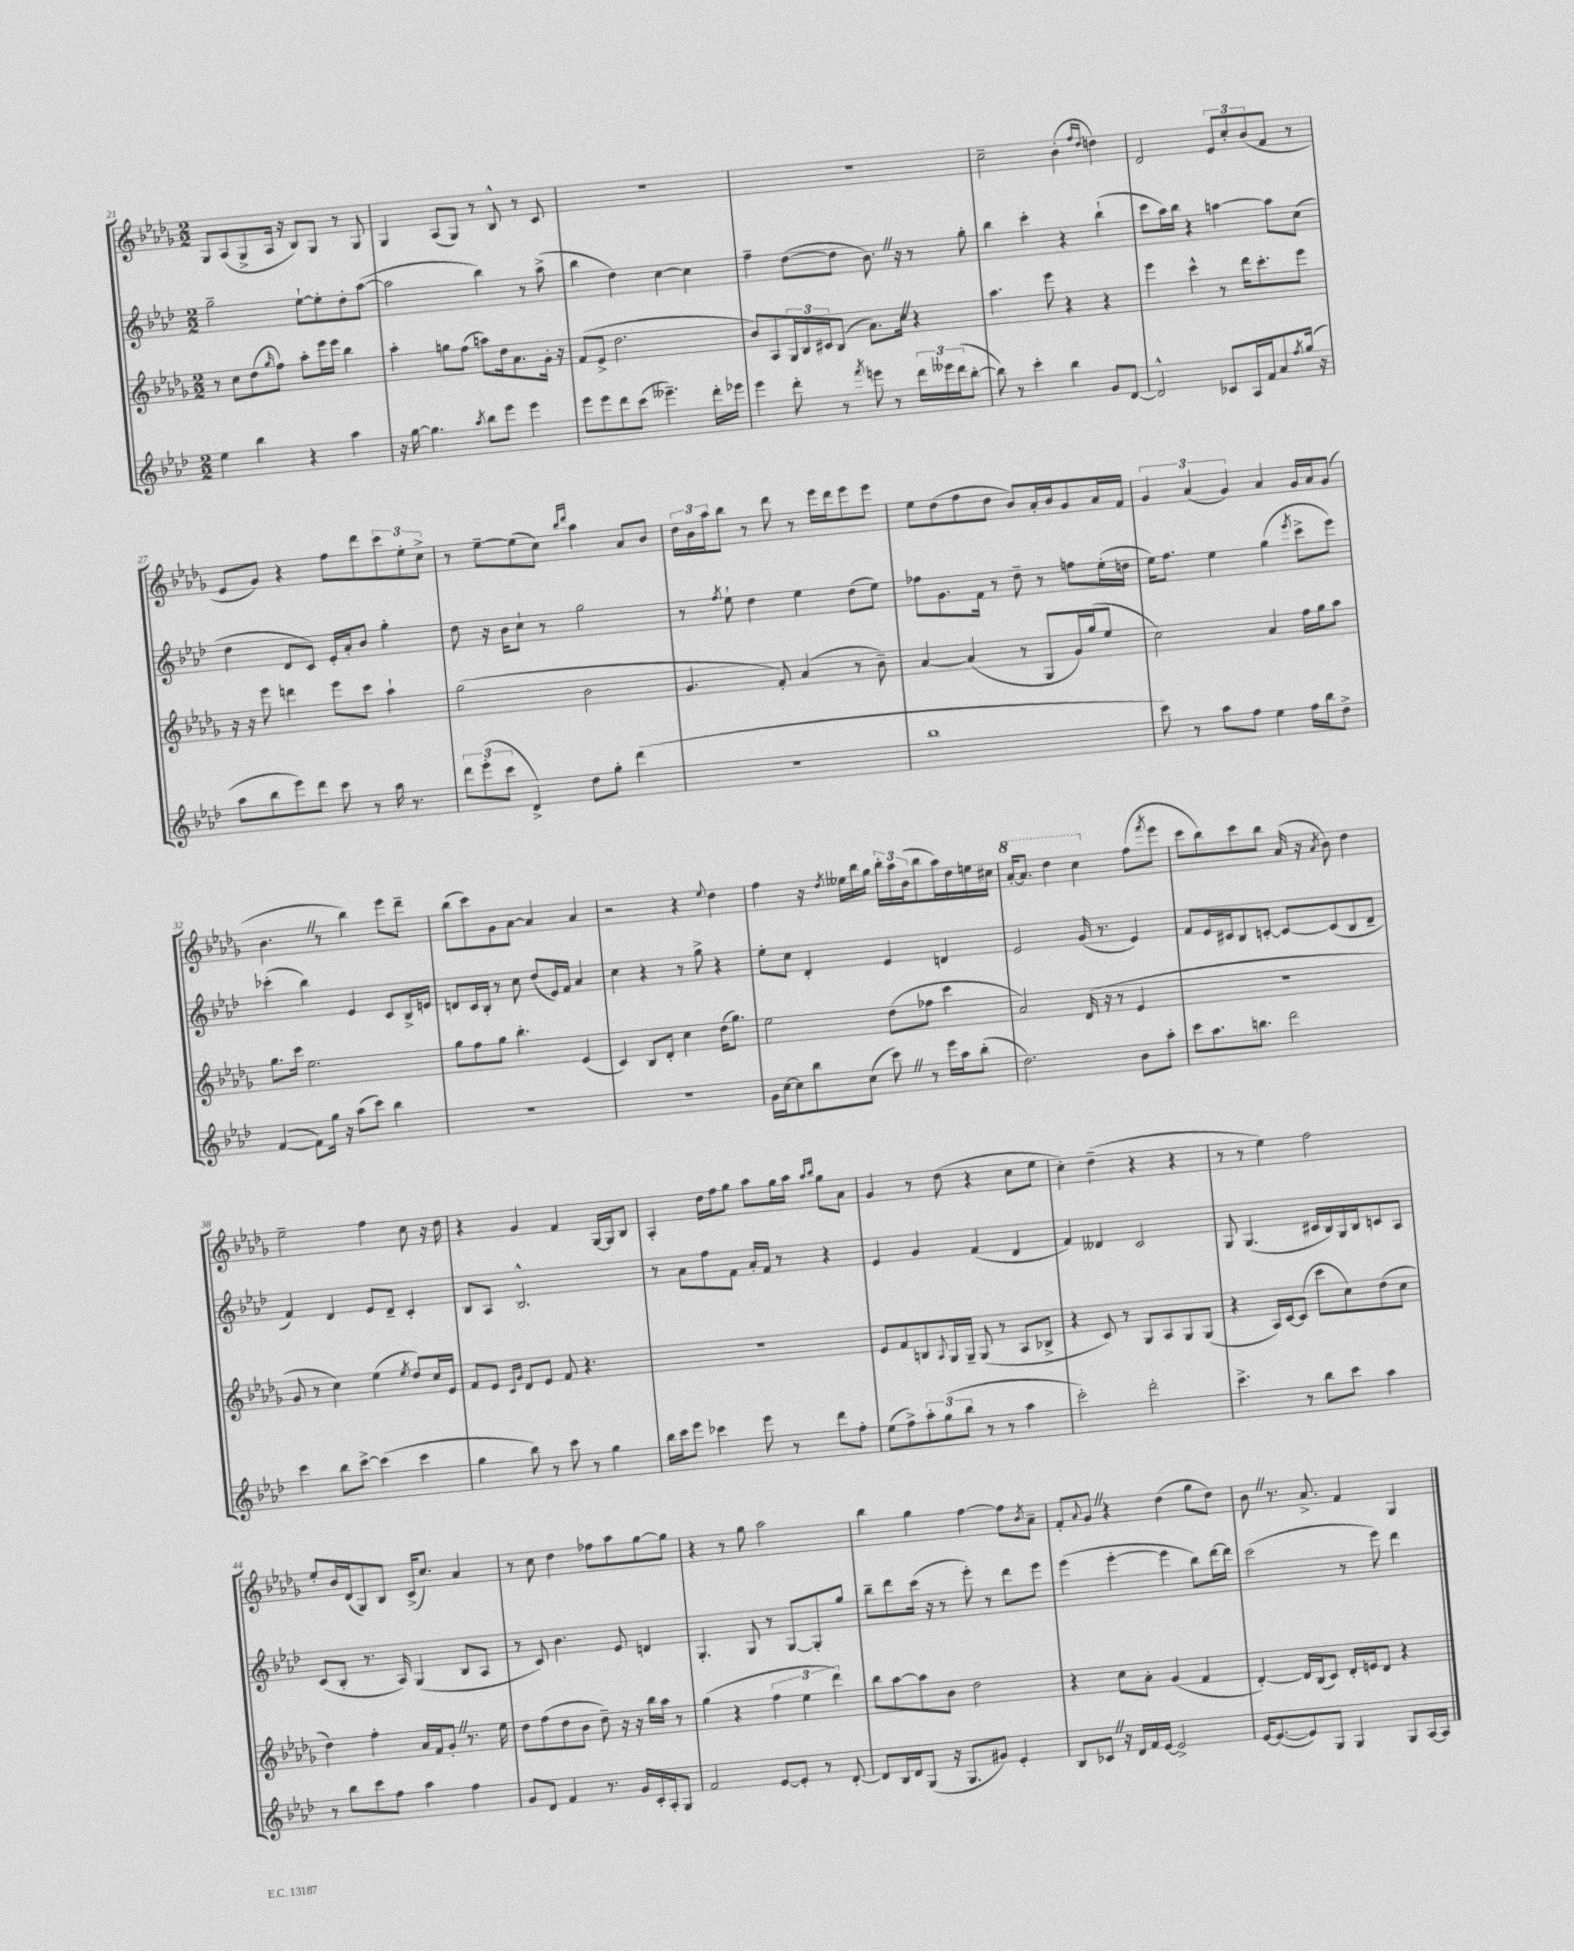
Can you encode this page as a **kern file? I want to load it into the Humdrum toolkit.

**kern	**kern	**kern	**kern
*staff4	*staff3	*staff2	*staff1
*clefG2	*clefG2	*clefG2	*clefG2
*k[b-e-a-d-]	*k[b-e-a-d-g-]	*k[b-e-a-d-]	*k[b-e-a-d-g-]
*M2/2	*M2/2	*M2/2	*M2/2
4ee-\	8r	2gg~\	8G-/L
.	8cc\L	.	(8A-/
4bb-\	(8dd-\	.	8G-^/
.	16qqgg-/	.	.
.	8ff\J)	.	16A-/Jk
.	.	.	16r
4r	8aa-'\L	[8ee-`\L	8B-/L)
.	16eee-\L	8ee-'\]	8G-/J
.	16eee-\JJ	.	.
4aa-\	4bb-\	8dd-'\	8r
.	.	([8aa-\J	8G-/
=	=	=	=
16r	4aa-'\	2aa-\]	4G-/
[16gg\	.	.	.
4.gg\]	.	.	.
.	8gg\L	.	(8A-/L
.	(8ff\J	.	8G-/J)
8qaa-/	.	.	.
8bb-\L	8aa\L)	4bb-\)	8r
8eee-\J	16dd-\k	.	8B-^^/
.	8.a-\	.	.
4eee-\	.	8r	8r
.	16g-'\Jk	(8aa-^\	8c/
.	16r	.	.
=	=	=	=
8eee-\L	(8f/L	4bb-\	1r
8eee-\	8e-^/J	.	.
8ddd-\	2.dd-\	4dd-\)	.
(8ccc\J	.	.	.
4.eee--~\)	.	[4cc\	.
.	.	4cc\]	.
16ddd-'\LL	.	.	.
16eee-\JJ	.	.	.
=	=	=	=
4eee-\	8b-/L)	4ff~\	1r
.	8A-/	.	.
8ddd-'\	24G-/L	([8dd-\L	.
.	24B-/	.	.
.	24c#/J	.	.
8r	(8B-/J	8dd-\]J	.
8qfff/	.	.	.
8eee\	8.a-\L)	8.b-\)	.
8r	.	.	.
.	16cc\Jk	16r	.
24ddd-\LL	4r	8r	.
24eee--\	.	.	.
(24ddd-\J	.	.	.
[8bb-'\J	.	8gg'\	.
=	=	=	=
8bb-\])	4.aa-\	4bb-\	2cc~\
8r	.	.	.
4ccc'\	.	4ccc'\	.
.	8eee-\	.	.
4bb-\	4r	4r	(4b-'\
.	.	.	16qqff/LL
.	.	.	16qqdd-/JJ
8g/L	4r	(4bb-`\	4dd\)
[8d-/J	.	.	.
=	=	=	=
2d-^^/]	4eee-\	8ccc\L	2d-/
.	.	16aa-\L)	.
.	.	16bb-\JJ	.
.	4ccc^^\	4r	.
8c-/L	8r	[4aa\	12e-/L
.	.	.	12cc'/
16A-/L	16ddd-\LK	.	.
.	.	.	(12b-/
16f/J	8.ccc'\	.	.
8a-/	.	8aa\]L	8f/J
8qff/	.	.	.
(16gg/Jk	8eee-\J	(8cc\J	8r
16r	.	.	.
=	=	=	=
8aa-\L	16r	4dd-\	8e-/L
.	16r	.	.
8bb-\	8eee-\	.	8g-/J)
8eee-\)	4ddd\	8d-/L	4r
8ddd-\J	.	8c/J)	.
8ccc\	8eee-\L	16e-'/LL	8ff\L
.	.	16a-'/J	.
8r	8ccc\J	8b-/J	8ddd-\
16aa-\	4aa-`\	4gg'\	12ccc\
8.r	.	.	.
.	.	.	12ee-'\
.	.	.	12cc^\J
=	=	=	=
12ddd-\L	(2gg-\	8dd-\	8r
(12eee-'\	.	.	.
.	.	16r	[8ee-~\L
12ccc\J	.	.	.
.	.	16b-\LK	.
4d-^/)	.	8cc`\J	(8ee-\]
.	.	8r	8cc\J)
.	.	.	16qqbb-/LL
.	.	.	16qqddd-/JJ
8dd-\L	2b-\	2gg\	4aa-\
8gg'\J	.	.	.
(4ddd-\	.	.	8a-/L
.	.	.	8b-/J
=	=	=	=
1r	4.g-/	8r	24dd-\LL
.	.	.	24b-\
.	.	.	24aa-\J
.	.	8qff/	.
.	.	8ee-`\	8bb-\J
.	.	4dd-\	8r
.	8f'/)	.	8ddd-\
.	(4a-/	4ee-\	8r
.	.	.	16eee-\LL
.	.	.	16ddd-\J
.	8r	(8dd-\L	8eee-\
.	8b-~\)	8ee-\J)	8eee-\J
=	=	=	=
1bb-	[4a-/	8ff-\L	8ee-\L
.	.	8.g\	(8dd-\
.	(4a-/]	.	8ff\
.	.	16f\Jk	.
.	.	8r	8dd-\J
.	8r	8dd-~\	8b-/L)
.	8G-/L	8r	16a-'/L
.	.	.	16b-/J
.	16g-/L)	8ff\L	8g-/
.	(16gg-/J	.	.
.	8ee-/J	(16ee-'\L	16a-/L
.	.	16dd\JJ	16f/JJ
=	=	=	=
8ccc\)	2cc\)	16ee-\LK)	6g-/
.	.	8.ff\J	.
8r	.	.	.
.	.	.	(6a-/
8aa-\L	.	4ee-\	.
.	.	.	6g-/)
8ff\J	.	.	.
4ee-\	4a-/	(4gg\	4a-/
.	.	8qeee-/	.
16ff\LL	16ff\LL	8ccc^\L	16g-/LL
16bb-\J	16gg-\J	.	16a-/J
8dd-^\J	8aa-\J	8eee-\J)	(8g-/J
=	=	=	=
([4f/	8.gg-\L	(4ccc-'\	4.b-\
.	16ccc\Jk	.	.
8f\]L)	2.ee-\	4bb-\)	.
16gg\Jk	.	.	8r
16r	.	.	.
(8aa-\L	.	4e-/	4bb-\)
8ccc\J)	.	.	.
4bb-\	.	8c/L	8eee-\L
.	.	16B-^/L	8ddd-~\J
.	.	16e/JJ	.
=	=	=	=
1r	8gg-\L	8d/L	(8bb-\L
.	8ff\	16c/L	8ccc\)
.	.	16B-'/JJ	.
.	8gg-\J	8r	8g-\
.	4.bb-'\	8cc\	[8a-\J
.	.	(8dd-/L	4a-/]
.	.	16e-/L)	.
.	.	16f/JJ	.
.	(4e-/	4a-/	4a-/
=	=	=	=
1r	4c/)	4cc\	2r
.	8B-/L	4r	.
.	8d-'/J	.	.
.	4cc\	8r	4r
.	.	8gg^\	.
.	.	.	8qqee-/
.	(16dd-\LK	4r	4dd-\
.	8.gg-\J)	.	.
=	=	=	=
16g\LL	2ee-\	8ee-'\L	4ff\
[16cc\J	.	.	.
8cc\]	.	8cc\J	.
8bb-\	.	4d-'/	16r
.	.	.	8qdd-/
.	.	.	16ee--\LL
(8cc\J	.	.	16bb-\
.	.	.	16gg-\JJ
8ccc\)	(8dd-\L	4e-/	24bb-'\LL
.	.	.	24aa-\
.	.	.	(24b-\J
8r	8ff-\J	.	8bb-\
16eee-\LL	4ccc\	4d/	16aa-\L)
16aa-\J	.	.	16dd-\
(8bb-'\J	.	.	16ee\
.	.	.	16cc#\JJ
=	=	=	=
2.dd-\)	2a-/)	2e-/	[16aa-'/LK
.	.	.	8.aa-/]J
.	.	.	4ddd-\
.	(16d-/	(16g/	4ccc\
.	16r	8.r	.
.	8r	.	.
8b-\L	4e-/	4e-/)	(8ff\L
.	.	.	8qfff/
8aa-'\J	.	.	8eee-\J
=	=	=	=
8ccc\L	1r	8f/L	8ccc\L
8.aa-\	.	16e-/L	8bb-\)
.	.	16c#/J	.
.	.	8B-/	8ccc\
8.bb\J	.	.	.
.	.	[8c'/J	8bb-\J
2ddd-\	.	8c/_L	(16a-/
.	.	.	16r
.	.	.	8qa-/
.	.	(8c/]	8b-\)
.	.	8B-/	4dd-\
.	.	8d-~/J	.
=	=	=	=
4ccc\	8g-/	4f/)	2ee-~\
.	8r	.	.
8bb-\L	4cc\)	4d-/	.
[8ccc^\J	.	.	.
(4ccc\]	(4ee-\	8e-/L	4ff\
.	.	8d-~/J	.
.	8qee-/	.	.
4ccc\	8dd-/L)	4c'/	8cc\
.	16cc/L	.	16r
.	16e-/JJ	.	16dd-\
=	=	=	=
4gg\	8f/L	8B-/L	4r
.	8e-/J	8A-/J	.
.	16qqc/LL	.	.
.	16qqg-/JJ	.	.
8bb-\)	8d-/L	2.B-^^/	4g-/
8r	8e-/J	.	.
8ccc\	8f/	.	4f/
8r	4.r	.	.
4gg\	.	.	[16G-/LL
.	.	.	16G-/]J
.	.	.	8B-/J
=	=	=	=
16bb-\LL	1r	8r	4A-'/
16ccc\J	.	.	.
8eee-\J	.	8a-\L	.
4ccc-\	.	8ff\	16dd-\LL
.	.	.	16ff\J
.	.	8f\J	8gg-\J
8eee-\	.	16a-'/LL	8aa-\L
.	.	16f/JJ	.
8r	.	8r	16gg-\L
.	.	.	16aa-\JJ
.	.	.	16qqaa-/LL
.	.	.	16qqbb-/JJ
8ddd-\L	.	4r	8gg-\L
8ff'\J	.	.	8a-\J
=	=	=	=
(8ee-\L	8e-/L	4e-/	4g-/
8ff^\)	8f/	.	.
12aa-'\	8B/	4g/	8r
(12gg\	.	.	.
.	8qqA-/	.	.
.	16G-/L	.	(8dd-\
12bb-\J	.	.	.
.	16G-~/JJ	.	.
8r	(8G-/	(4f/	4r
8r	8r	.	.
4aa-\	8A-/L	4d-/	8cc\L
.	8B-^/J	.	8ee-\J
=	=	=	=
2ccc'\)	4r	4f/)	4cc'\)
.	8c/)	4d--/	(4dd-~\
.	8r	.	.
2ddd-'\	8G-/L	2c/	4r
.	8A-/	.	.
.	8G-/	.	4r
.	(8G-/J	.	.
=	=	=	=
4.ccc^\	4r	8G/	8r
.	.	(4.G/	8r
.	16A-/LL)	.	4ee-\)
.	[16c/J	.	.
8r	(8c/]J	.	.
8bb-\L	8ccc\L	16c#/LL	2ff\
.	.	16B-/)	.
8ccc\J	8cc\)	16G/	.
.	.	16B-/J	.
4aa-\	(8dd-\	8c/	.
.	8cc\J	8A-/J	.
=	=	=	=
8r	4dd-\)	(8c/L	8ee-'/L
8bb-\L	.	8B-'/J	16b-/L
.	.	.	(16d-/J
8ccc\	4ff'\	8.r	8G-/)
8ff\J	.	.	8B-/J
.	.	16A-/)	.
4aa-\	16a-/LL	(4G/	(16c^/LK
.	16f/J	.	8.cc/J)
.	8g-'/J	.	.
4ff\	8.r	8B-/L	4a-/
.	.	8A-/J	.
.	16ee-\	.	.
=	=	=	=
8g/L	8dd-\L	8r	8r
8d-/J	(8ff\	8c/)	8cc\
4f/	8dd-\	4.b-\	4dd-\
.	8b-\J	.	.
8.r	8dd-~\)	.	8ff-\L
.	16r	8e-/	8aa-\
16g/LL	16r	.	.
16c'/	16bb-\LL	4d/	[8gg-\
16A-'/J	16aa-\JJ	.	.
8G/J	8r	.	8gg-\]J
=	=	=	=
2f/	(4gg-\	4.G'/	4r
.	4r	.	8r
.	.	8G/	8gg-\
[8e-/L	6ff\	8r	2aa-\
8e-'/]J	.	[8G/L	.
.	6ee-\	.	.
8r	.	8G'/]	.
.	6ddd-\)	.	.
[8d-'/	.	8gg/J	.
=	=	=	=
8d-/]L	8bb-\L	8bb-~\L	4bb-\
16B-/L	[8aa-\	8ddd-\	.
16d-/J	.	.	.
(8G/J	8aa-\]	(16ccc\Jk	4gg-\
.	.	16r	.
16r	8b-\J	8r	.
8.G/L	.	.	.
.	2dd-\	8eee-'\)	[4ff\
8g#/J)	.	8r	.
4e-'/	.	8ddd-\L	8ff\]L
.	.	.	8qb-/
.	.	8eee-\J	8a-~\J
=	=	=	=
8B-/L	4r	(4eee-\	8f'/L
.	.	.	8qqa-/
8c-/J	.	.	8g-/J
16r	8cc\L	[4eee-'\	4r
16d-/LL	.	.	.
16f/	8a-'\J	.	.
[16e-/JJ	.	.	.
2e-^/]	(4g-/	4eee-\]	(4dd-\
.	4f/	8bb-\L)	8gg-\L
.	.	[16ddd-\L	8dd-\J)
.	.	16ddd-\]JJ	.
=	=	=	=
[16e-/LK	[4d-'/)	(2ccc\	8b-\
(8.e-/_	.	.	.
.	.	.	8.r
8e-/])	16d-/]LL	.	.
.	(16B-/J	.	8.a-^/
8G/J	8c/J)	.	.
4G/	16d-'/LL	8r	4f/
.	16e/J	.	.
.	8d-/J	8eee-\)	.
8G/L	4r	4ddd-\	4G-/
[16A-/L	.	.	.
16A-/]JJ	.	.	.
==	==	==	==
*-	*-	*-	*-
